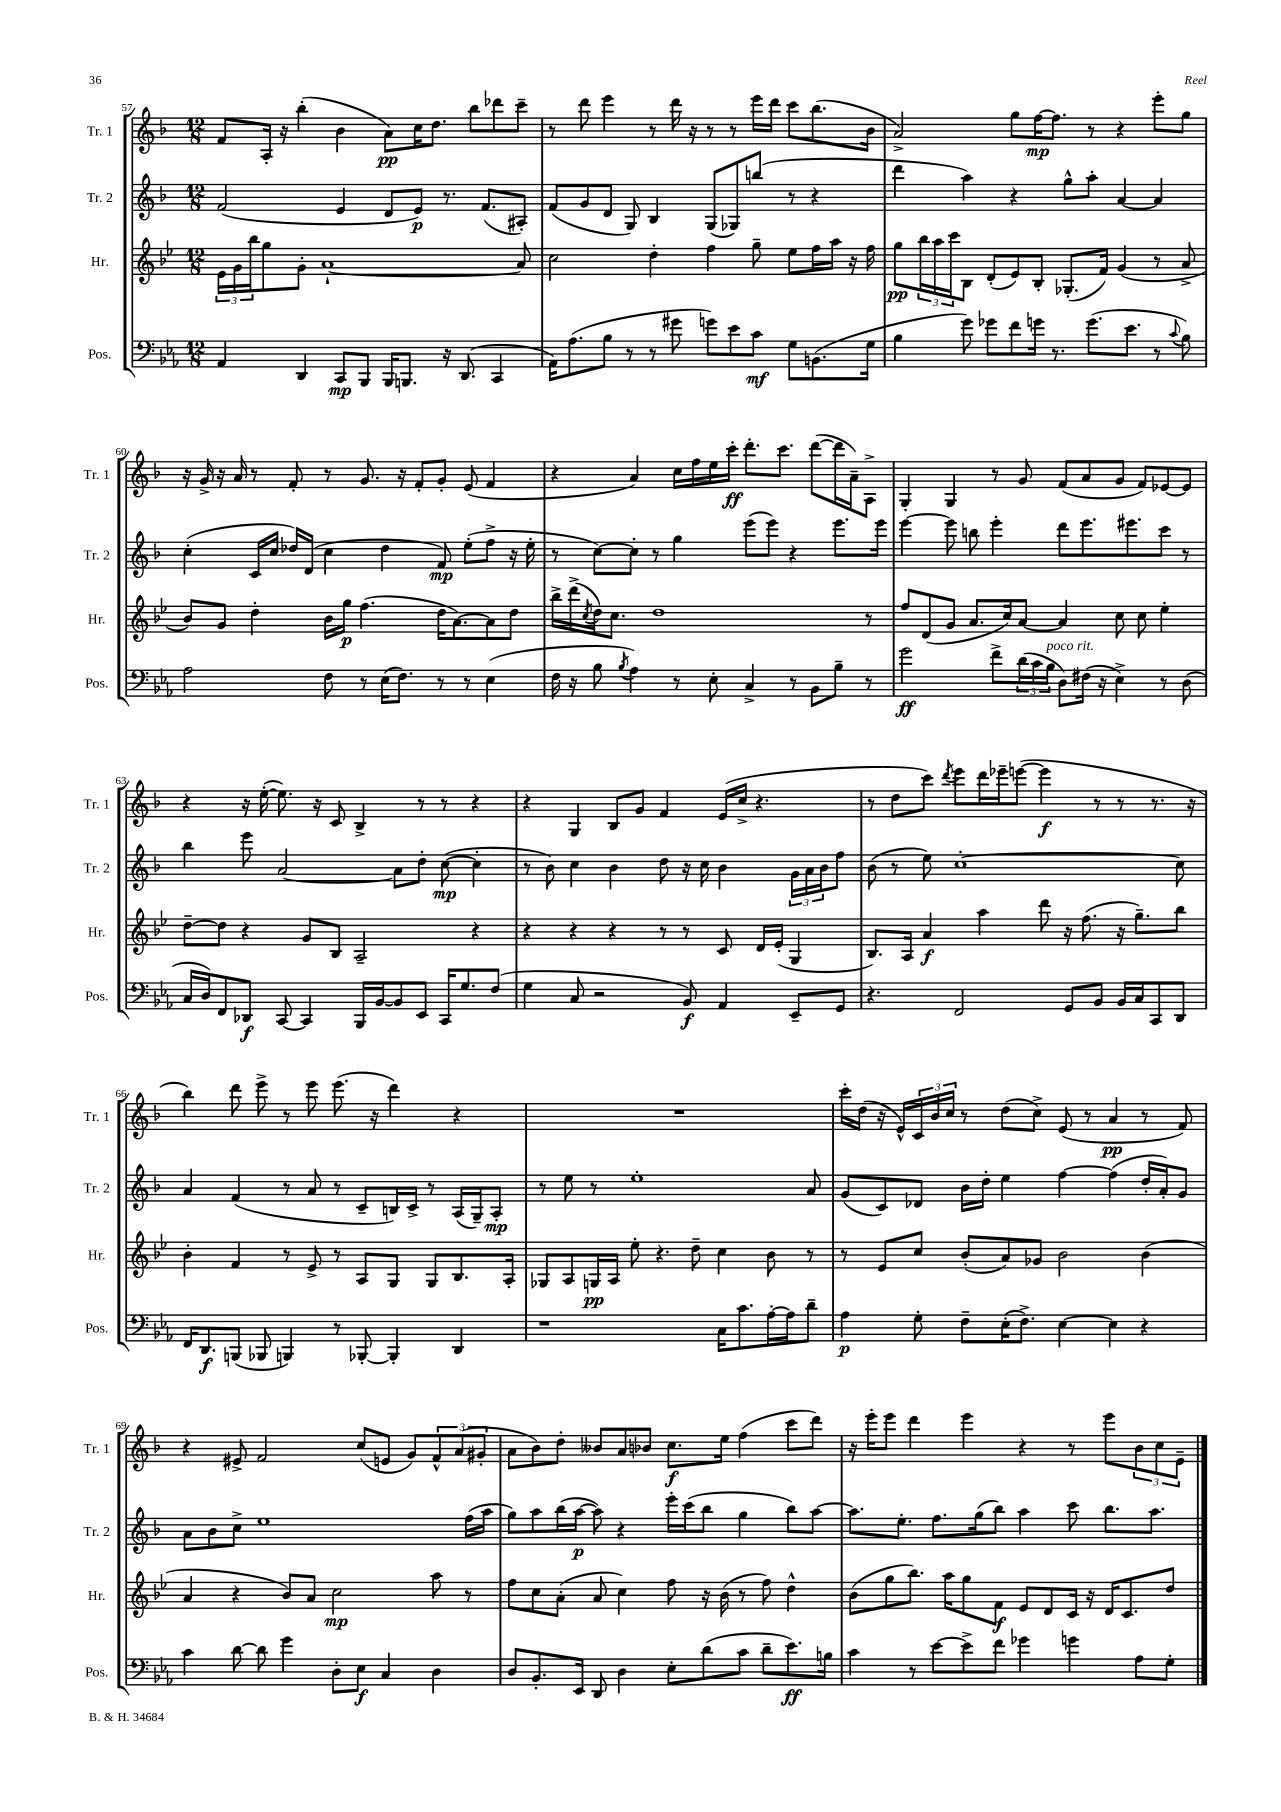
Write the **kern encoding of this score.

**kern	**dynam	**kern	**dynam	**kern	**dynam	**kern	**dynam
*part4	*part4	*part3	*part3	*part2	*part2	*part1	*part1
*staff4	*staff4	*staff3	*staff3	*staff2	*staff2	*staff1	*staff1
*I"Pos.	*	*I"Hr.	*	*I"Tr. 2	*	*I"Tr. 1	*
*I'Pos.	*	*I'Hr.	*	*I'Tr. 2	*	*I'Tr. 1	*
*clefF4	*	*clefG2	*	*clefG2	*	*clefG2	*
*k[b-e-a-]	*	*k[b-e-]	*	*k[b-]	*	*k[b-]	*
*M12/8	*	*M12/8	*	*M12/8	*	*M12/8	*
=57	=57	=57	=57	=57	=57	=57	=57
4AA-/	.	24e-\LL	.	(2f/	.	8f/L	.
.	.	24g\	.	.	.	.	.
.	.	24bb-\J	.	.	.	.	.
.	.	8gg\	.	.	.	16A'/Jk	.
.	.	.	.	.	.	16r	.
4DD/	.	8g'\J	.	.	.	(4bb-'\	.
.	.	[1a`	.	.	.	.	.
8CC/L	mp	.	.	4e/	.	4b-\	.
8BBB-/J	.	.	.	.	.	.	.
16BBB-/KL	.	.	.	8d/L	.	8a\L)	pp
8.BBBn/J	.	.	.	.	.	.	.
.	.	.	.	8e/J)	p	16cc\K	.
.	.	.	.	.	.	8.dd\J	.
16r	.	.	.	8.r	.	.	.
(8.DD/	.	.	.	.	.	.	.
.	.	.	.	.	.	8bb-\L	.
.	.	.	.	(8.f/L	.	.	.
4CC/	.	.	.	.	.	8ddd-X\	.
.	.	8a/]	.	8A#X'/J)	.	8ccc~\J	.
=58	=58	=58	=58	=58	=58	=58	=58
16AA-\KL)	.	2cc\	.	(8f/L	.	8r	.
(8.A-\	.	.	.	.	.	.	.
.	.	.	.	8g/	.	8ddd\	.
8B-\J	.	.	.	8d/J	.	4eee\	.
8r	.	.	.	8G/)	.	.	.
8r	.	4dd'\	.	4B-/	.	8r	.
8g#X\	.	.	.	.	.	16ddd\	.
.	.	.	.	.	.	16r	.
8gn\L)	.	4ff\	.	(8G/L	.	8r	.
8e-\	.	.	.	8G-X/)	.	8r	.
8c\J	mf	8gg~\	.	(8bbn/J	.	16eee\LL	.
.	.	.	.	.	.	16ddd\JJ	.
8G\L	.	8ee-\L	.	8r	.	8ccc\L	.
(8.BBn\	.	16ff\L	.	4r	.	(8.bb-\	.
.	.	16aa\JJ	.	.	.	.	.
.	.	16r	.	.	.	.	.
16G\Jk	.	16ff\	.	.	.	16b-\Jk	.
=59	=59	=59	=59	=59	=59	=59	=59
4B-\	.	8gg\L	pp	4ddd\	.	2a^/)	.
.	.	24bb-\L	.	.	.	.	.
.	.	24aa\	.	.	.	.	.
.	.	24ccc\J	.	.	.	.	.
8g\)	.	8B-\J	.	4aa\)	.	.	.
8g-X\L	.	(8d'/L	.	.	.	.	.
8f\	.	8e-/)	.	4r	.	8gg\L	.
16gn\Jk	.	8B-'/J	.	.	.	[16ff\K	mp
8.r	.	.	.	.	.	8.ff\J]	.
.	.	(8.G-X'/L	.	8gg^^\L	.	.	.
(8.g\L	.	.	.	8aa'\J	.	8r	.
.	.	16f/Jk)	.	.	.	.	.
.	.	(4g/	.	[4a/	.	4r	.
8.e-\J	.	.	.	.	.	.	.
8r	.	8r	.	4a/]	.	8eee'\L	.
8qqc/	.	.	.	.	.	.	.
8B-\)	.	8a^/	.	.	.	8gg\J	.
!!LO:LB:g=z
=60	=60	=60	=60	=60	=60	=60	=60
2A-\	.	8b-/L)	.	(4cc'\	.	16r	.
.	.	.	.	.	.	16g^/	.
.	.	8g/J	.	.	.	16r	.
.	.	.	.	.	.	16a/	.
.	.	4dd'\	.	16c/LL	.	8r	.
.	.	.	.	16cc/JJ	.	.	.
.	.	.	.	16dd-X/LL)	.	8f'/	.
.	.	.	.	(16d/JJ	.	.	.
8F\	.	16b-\LL	.	4cc\	.	8r	.
.	.	16gg\JJ	p	.	.	.	.
8r	.	(4.ff\	.	.	.	8.g/	.
(16E-\KL	.	.	.	4dd-\	.	.	.
8.F\J)	.	.	.	.	.	16r	.
.	.	.	.	.	.	8f'/L	.
8r	.	16dd\KL	.	8f/)	mp	8g'/J	.
.	.	[8.a\)	.	.	.	.	.
8r	.	.	.	(8ee'\L	.	(8e/	.
(4E-\	.	8a\]	.	8ff^\J	.	4f/	.
.	.	8dd\J	.	16r	.	.	.
.	.	.	.	16ee'\	.	.	.
=61	=61	=61	=61	=61	=61	=61	=61
16F\	.	16bb-^\LL	.	8r	.	4r	.
16r	.	(16ddd^\	.	.	.	.	.
.	.	8qcc/	.	.	.	.	.
8B-\	.	16dd\J)	.	[8cc\L)	.	.	.
.	.	8.cc\J	.	.	.	.	.
8qB-/	.	.	.	.	.	.	.
4A-\)	.	.	.	8cc'\J]	.	4a/)	.
.	.	1dd	.	8r	.	.	.
8r	.	.	.	4gg\	.	16cc\LL	.
.	.	.	.	.	.	16ff\	.
8E-'\	.	.	.	.	.	16ee\	.
.	.	.	.	.	.	16ccc'\JJ	ff
4C^/	.	.	.	(8eee\L	.	8.ddd'\L	.
.	.	.	.	8eee\J)	.	.	.
.	.	.	.	.	.	8.ccc\J	.
8r	.	.	.	4r	.	.	.
8BB-\L	.	.	.	.	.	([8ddd\L	.
8B-~\J	.	.	.	8.eee\L	.	16ddd\L]	.
.	.	.	.	.	.	16a~\J)	.
8r	.	8r	.	.	.	8A^\J	.
.	.	.	.	16eee\Jk	.	.	.
=62	=62	=62	=62	=62	=62	=62	=62
2g\	ff	8ff/L	.	[4eee\	.	4G'/	.
.	.	(8d/	.	.	.	.	.
.	.	8g/J	.	8eee\]	.	4G/	.
.	.	8.a/L	.	8bbn\	.	.	.
8f^\L	.	.	.	4eee'\	.	8r	.
.	.	16cc/k)	.	.	.	.	.
(24d\L	.	[8a/J	.	.	.	8g/	.
24c\	.	.	.	.	.	.	.
!LO:TX:a:i:t=poco rit.	!	!	!	!	!	!	!
24B-\JJ	.	.	.	.	.	.	.
8D\L)	.	4a/]	.	8ddd\L	.	(8f/L	.
(16F#X\Jk	.	.	.	8.eee\	.	8a/	.
16r	.	.	.	.	.	.	.
4E-^\)	.	8cc\	.	.	.	8g/J	.
.	.	.	.	8.eee#X\	.	.	.
.	.	8cc\	.	.	.	8f/L)	.
8r	.	4ee-'\	.	8ccc\J	.	[8e-X/	.
(8D\	.	.	.	8r	.	8e-/J]	.
!!LO:LB:g=z
=63	=63	=63	=63	=63	=63	=63	=63
16C/LL	.	[8dd~\L	.	4bb-\	.	4r	.
16D/J)	.	.	.	.	.	.	.
8FF/	.	8dd\J]	.	.	.	.	.
8DD-X/J	f	4r	.	8eee\	.	16r	.
.	.	.	.	.	.	([16ee'\	.
[8CC/	.	.	.	[2a/	.	8.ee\])	.
4CC/]	.	8g/L	.	.	.	.	.
.	.	.	.	.	.	16r	.
.	.	8B-/J	.	.	.	8c/	.
16BBB-/LL	.	2A~/	.	.	.	4B-^/	.
[16BB-/J	.	.	.	.	.	.	.
8BB-/]	.	.	.	8a\L]	.	.	.
8EE-/J	.	.	.	8dd'\J	.	8r	.
16CC/KL	.	.	.	([8cc\	mp	8r	.
8.G/	.	.	.	.	.	.	.
.	.	4r	.	4cc'\]	.	4r	.
(8F/J	.	.	.	.	.	.	.
=64	=64	=64	=64	=64	=64	=64	=64
4G\	.	4r	.	8r	.	4r	.
.	.	.	.	8b-\)	.	.	.
8C/	.	4r	.	4cc\	.	4G/	.
2r	.	.	.	.	.	.	.
.	.	4r	.	4b-\	.	8B-/L	.
.	.	.	.	.	.	8g/J	.
.	.	8r	.	8dd\	.	4f/	.
8BB-/)	f	8r	.	16r	.	.	.
.	.	.	.	16cc\	.	.	.
4AA-/	.	8c/	.	4b-\	.	(16e/LL	.
.	.	.	.	.	.	16cc^/JJ	.
.	.	16d/LL	.	.	.	4.r	.
.	.	(16e-'/JJ	.	.	.	.	.
8EE-~/L	.	4G/	.	24g\LL	.	.	.
.	.	.	.	24a\	.	.	.
.	.	.	.	24b-\J	.	.	.
8GG/J	.	.	.	8ff\J	.	.	.
=65	=65	=65	=65	=65	=65	=65	=65
4.r	.	8.B-/L)	.	(8b-\	.	8r	.
.	.	.	.	8r	.	8dd\L	.
.	.	16A/Jk	.	.	.	.	.
.	.	4a/	f	8ee\)	.	8ccc\J)	.
.	.	.	.	.	.	8qddd/	.
2FF/	.	.	.	[1cc'	.	8eee\L	.
.	.	4aa\	.	.	.	16ddd\L	.
.	.	.	.	.	.	16eee-X~\J	.
.	.	.	.	.	.	([8eeen\J	.
.	.	8ddd\	.	.	.	4eee\]	f
8GG/L	.	16r	.	.	.	.	.
.	.	(8.ff\	.	.	.	.	.
8BB-/J	.	.	.	.	.	8r	.
16BB-/LL	.	16r	.	.	.	8r	.
16C/J	.	8.gg~\L)	.	.	.	.	.
8CC/	.	.	.	.	.	8.r	.
8DD/J	.	8bb-\J	.	8cc\]	.	.	.
.	.	.	.	.	.	16r	.
!!LO:LB:g=z
=66	=66	=66	=66	=66	=66	=66	=66
16FF/KL	.	4b-'\	.	4a/	.	4bb-\)	.
8.DD/	f	.	.	.	.	.	.
(8BBBn/J	.	4f/	.	(4f/	.	8ddd\	.
8BBB-X/	.	.	.	.	.	8eee^\	.
4BBBn/)	.	8r	.	8r	.	8r	.
.	.	8e-^/	.	8a/	.	8eee\	.
8r	.	8r	.	8r	.	(8.eee\	.
[8BBB-X'/	.	8A/L	.	8c~/L	.	.	.
.	.	.	.	.	.	16r	.
4BBB-'/]	.	8G/J	.	16Bn/L)	.	4ddd\)	.
.	.	.	.	16c^/JJ	.	.	.
.	.	8G/L	.	8r	.	.	.
4DD/	.	8.B-/	.	(16A/LL	.	4r	.
.	.	.	.	16G~/J)	.	.	.
.	.	.	.	8A'/J	mp	.	.
.	.	16A'/Jk	.	.	.	.	.
=67	=67	=67	=67	=67	=67	=67	=67
1r	.	8G-X/L	.	8r	.	1.r	.
.	.	8A/	.	8ee\	.	.	.
.	.	16Gn/L	pp	8r	.	.	.
.	.	16A/JJ	.	.	.	.	.
.	.	8ee-'\	.	1ee'	.	.	.
.	.	4.r	.	.	.	.	.
.	.	8dd~\	.	.	.	.	.
16C\KL	.	4cc\	.	.	.	.	.
8.c\	.	.	.	.	.	.	.
[16A-'\L	.	8b-\	.	.	.	.	.
16A-\J]	.	.	.	.	.	.	.
8d~\J	.	8r	.	8a/	.	.	.
=68	=68	=68	=68	=68	=68	=68	=68
4A-\	p	8r	.	(8g/L	.	16ccc'\LL	.
.	.	.	.	.	.	(16dd\JJ	.
.	.	8e-/L	.	8c/)	.	16r	.
.	.	.	.	.	.	16e^^/LL)	.
8G'\	.	8cc/J	.	8d-X/J	.	24c/	.
.	.	.	.	.	.	24b-/	.
.	.	.	.	.	.	24cc/JJ	.
8F~\L	.	(8b-'/L	.	16b-\LL	.	8r	.
.	.	.	.	16dd'\JJ	.	.	.
(16E-'\K	.	8a/)	.	4ee\	.	(8dd\L	.
8.F^\J)	.	.	.	.	.	.	.
.	.	8g-X/J	.	.	.	8cc^\J)	.
[4E-\	.	2b-\	.	[4ff\	.	(8e/	.
.	.	.	.	.	.	8r	.
4E-\]	.	.	.	(4ff\]	.	4a/	pp
4r	.	(4b-\	.	16dd'/LL	.	8r	.
.	.	.	.	16a'/J)	.	.	.
.	.	.	.	8g/J	.	8f/)	.
!!LO:LB:g=z
=69	=69	=69	=69	=69	=69	=69	=69
4c\	.	4a/	.	8a\L	.	4r	.
.	.	.	.	8b-\	.	.	.
[8d\	.	4r	.	8cc^\J	.	8e#X^/	.
8d\]	.	.	.	1ee	.	2f/	.
4g\	.	8b-/L)	.	.	.	.	.
.	.	8a/J	.	.	.	.	.
8D'\L	.	2cc\	mp	.	.	.	.
8E-\J	f	.	.	.	.	(8cc/L	.
4C/	.	.	.	.	.	8en/J	.
.	.	.	.	.	.	8g/L)	.
4D\	.	8aa\	.	.	.	12f^^/	.
.	.	.	.	.	.	(12a/	.
.	.	8r	.	(16ff\LL	.	.	.
.	.	.	.	.	.	12g#X'/J	.
.	.	.	.	16aa\JJ	.	.	.
=70	=70	=70	=70	=70	=70	=70	=70
8D/L	.	8ff\L	.	8gg\L)	.	8a\L	.
8.BB-'/	.	8cc\	.	8aa\	.	8b-\)	.
.	.	(8a'\J	.	(16bb-\L	.	8dd'\J	.
16EE-/Jk	.	.	.	[16aa\JJ	p	.	.
8DD/	.	8a/	.	8aa\])	.	8b--X/L	.
4D\	.	4cc\)	.	4r	.	8a/	.
.	.	.	.	.	.	8b-X/J	.
8E-'\L	.	8ff\	.	16eee'\LL	.	8.cc\L	f
.	.	.	.	(16ccc\J	.	.	.
(8d\	.	16r	.	8bb-\J	.	.	.
.	.	(16b-\	.	.	.	16ee\Jk	.
8c\J	.	8r	.	4gg\	.	(4ff\	.
8d~\L	.	8ff\)	.	.	.	.	.
8.e-\)	ff	4dd^^\	.	8bb-\L)	.	8ccc\L	.
.	.	.	.	[8aa\J	.	8ddd\J)	.
16Bn\Jk	.	.	.	.	.	.	.
=71	=71	=71	=71	=71	=71	=71	=71
4c\	.	(8b-\L	.	8.aa\L]	.	16r	.
.	.	.	.	.	.	16eee'\KL	.
.	.	8gg\	.	.	.	8eee\J	.
.	.	.	.	8.ee'\J	.	.	.
8r	.	8.bb-\J)	.	.	.	4ddd\	.
[8e-\L	.	.	.	8.ff\L	.	.	.
.	.	16aa\KL	.	.	.	.	.
8e-^\]	.	8gg\	.	.	.	4eee\	.
.	.	.	.	(16gg\k	.	.	.
8f\J	.	8f\J	f	8bb-\J)	.	.	.
4g-X\	.	8e-/L	.	4aa\	.	4r	.
.	.	8d/	.	.	.	.	.
4gn\	.	16c/Jk	.	8ccc\	.	8r	.
.	.	16r	.	.	.	.	.
.	.	16d/KL	.	8.bb-\L	.	8eee\L	.
.	.	8.c/	.	.	.	.	.
8A-\L	.	.	.	.	.	12b-\	.
.	.	.	.	8.aa\J	.	.	.
.	.	.	.	.	.	12cc\	.
8G'\J	.	8dd/J	.	.	.	.	.
.	.	.	.	.	.	12e~\J	.
==	==	==	==	==	==	==	==
*-	*-	*-	*-	*-	*-	*-	*-
